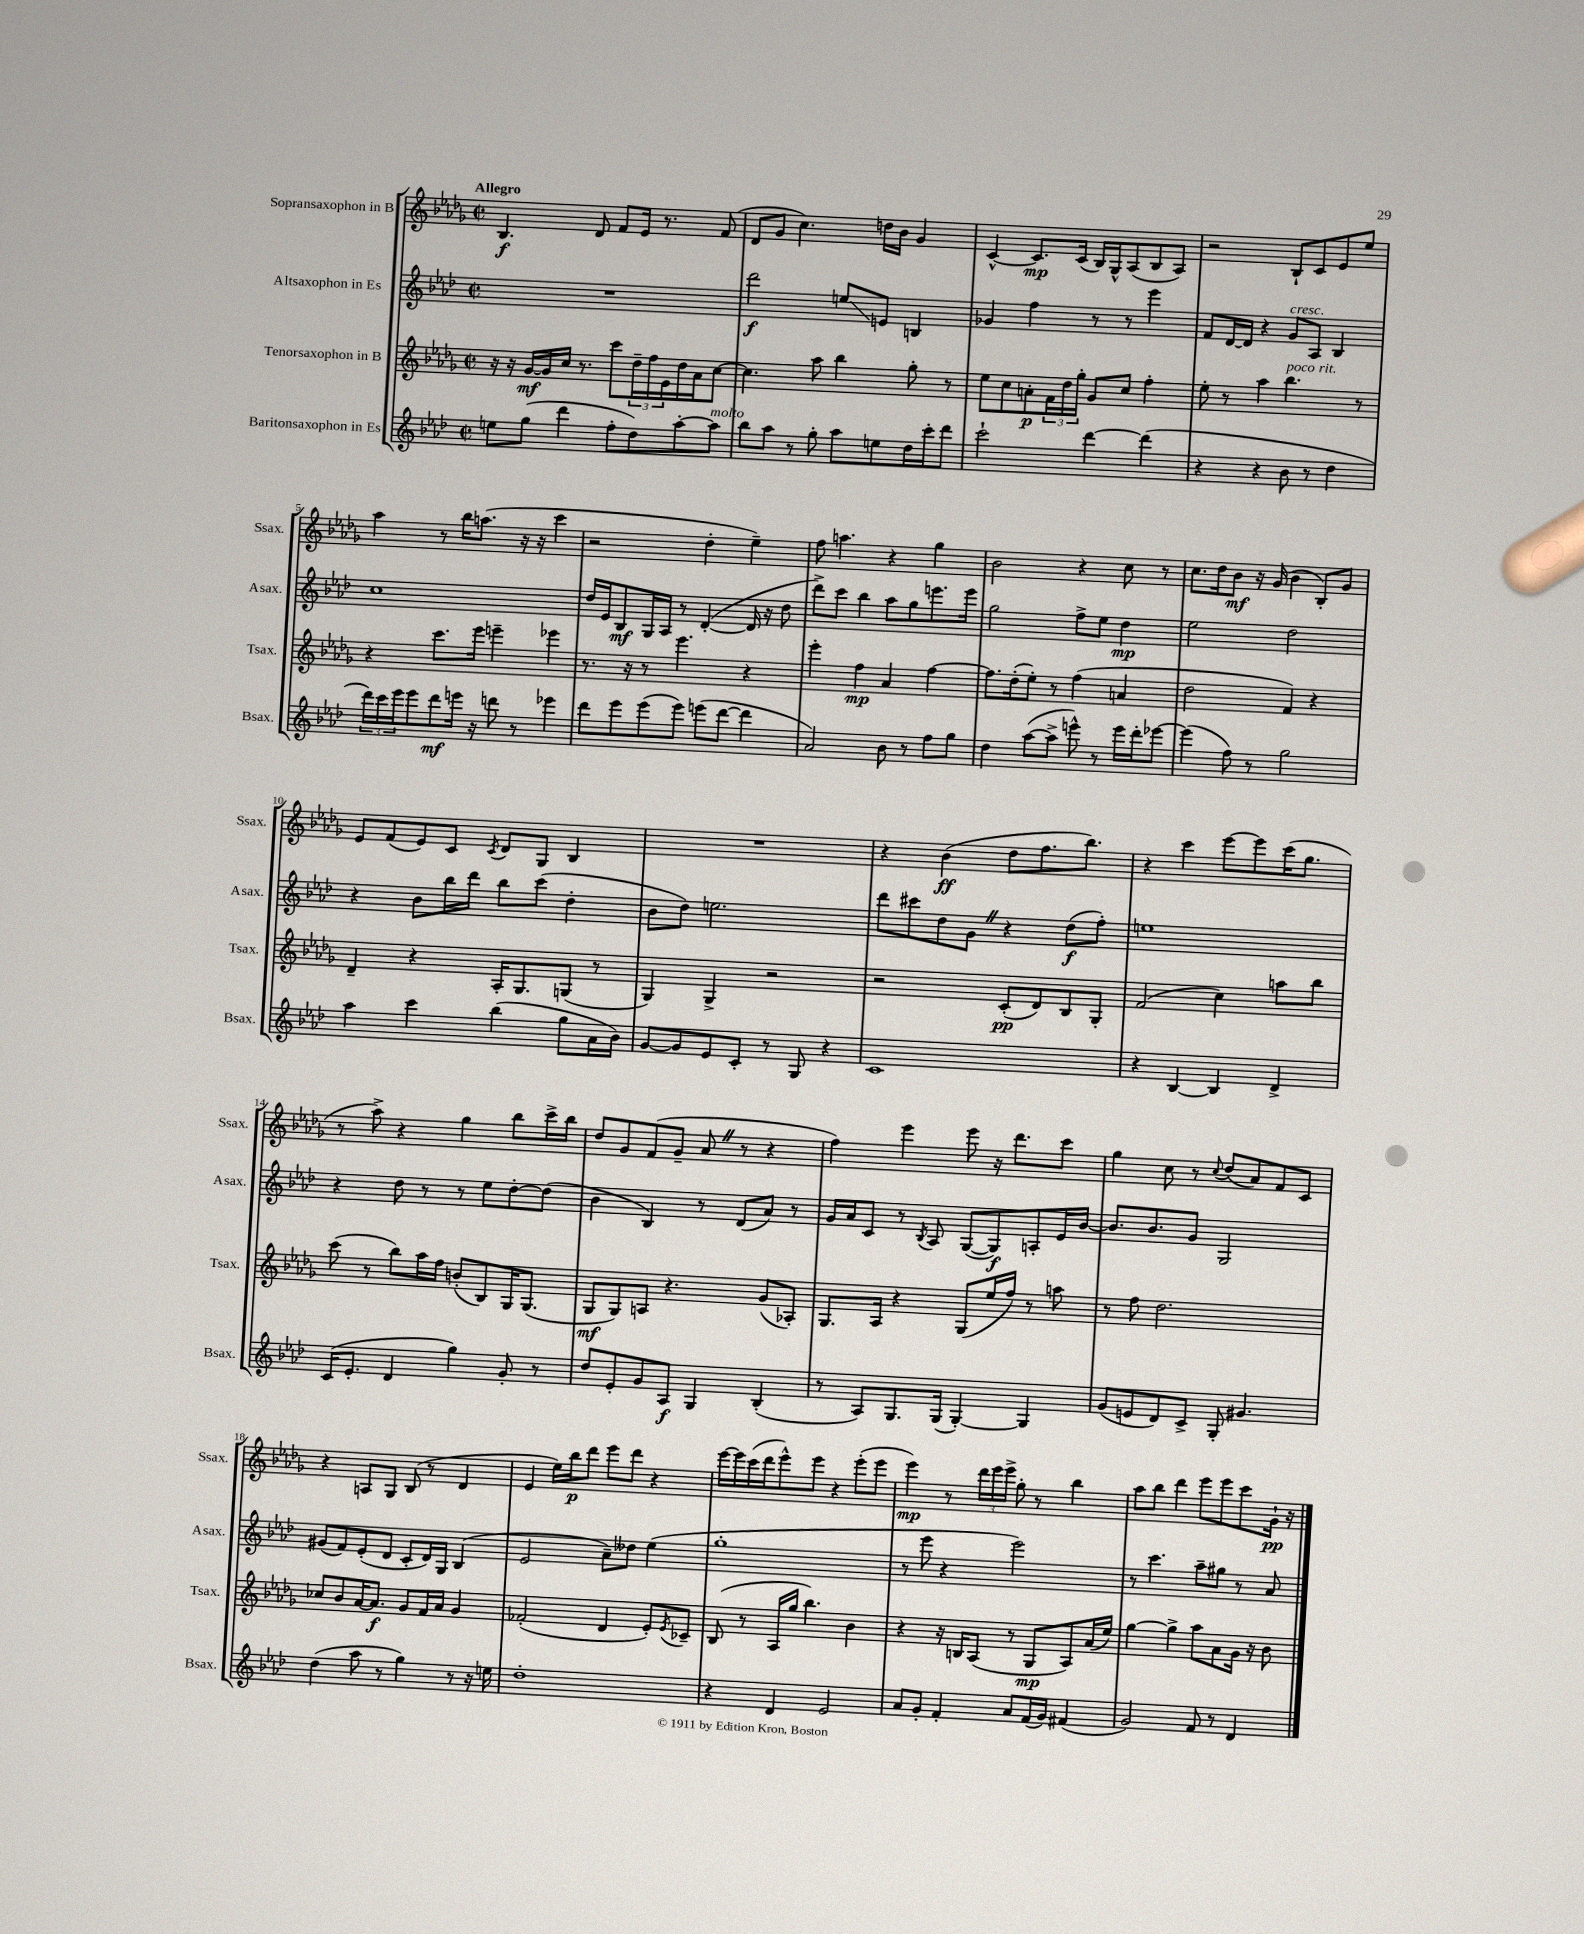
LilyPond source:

<<
\new StaffGroup <<
\new Staff = "s0" \with { instrumentName = "Sopransaxophon in B" shortInstrumentName = "Ssax." } {
    \clef treble \key des \major \defaultTimeSignature \time 2/2 \tempo "Allegro"
    bes4.\f des'8 f'8 ees'16 r8. f'8( |
    des'8 ges'8 c''4.) d''16 bes'16 ges'4 |
    c'4~-^ c'8.\mp c'16( bes16) ges16-^ aes8( bes8 aes8) |
    r2 bes8-! c'8 ees'8 ees''8 |
    aes''4 r8 bes''16 a''8.( r16 r16 c'''4 |
    r2 des''4-. ees''4--) |
    f''8 a''4. r4 ges''4 |
    bes'2 r4 c''8 r8 |
    c''8. des''16 bes'8\mf r16 ges'16( bes'4 bes8-.) ges'8 |
    ees'8 f'8( ees'8) c'8 \acciaccatura { c'8 } des'8 ges8 bes4 |
    R1 |
    r4 bes'4\ff( des''8 f''8. bes''8.) |
    r4 c'''4 ees'''8~ ees'''8 c'''16( ges''8. |
    r8 aes''8->) r4 ges''4 bes''8 c'''16-> bes''16 |
    des''8 ges'8 f'8( ges'8-- aes'8 \once \override BreathingSign.text = \markup { \musicglyph "scripts.caesura.straight" } \breathe r8 r4 |
    f''4) ees'''4 ees'''8 r16 des'''8. c'''8 |
    ges''4 c''8 r8 \appoggiatura { c''8 } des''8( aes'8) f'8 c'8 |
    r4 a8 ges8 bes8( r8 des'4 |
    ees'4 ees''16) bes''16\p des'''8 ees'''8 des'''8 r4 |
    ees'''16~ ees'''16 c'''16( des'''16 ees'''8-^) ees'''8 r4 ees'''8-.( ees'''8 |
    ees'''4\mp) r8 \tuplet 3/2 { des'''16 ees'''16 ees'''16-> } ges''8-. r8 bes''4 |
    aes''8 bes''8 des'''4 ees'''8 ees'''8 c'''8 ges'16-!\pp r16 \bar "|." |
}
\new Staff = "s1" \with { instrumentName = "Altsaxophon in Es" shortInstrumentName = "Asax." } {
    \clef treble \key aes \major \defaultTimeSignature \time 2/2
    R1 |
    des'''2\f e''8\glissando e'8 b4 |
    ges'4 f''4 r8 r8 ees'''4 |
    f'8 des'16~ des'16 r4 g'8^\markup { \italic "cresc." } aes8 bes4 |
    c''1 |
    des''16 ees'16 bes8\mf g16 aes16 r8 des'4~-.( des'16 r16 des''8 |
    des'''8->) c'''8 bes''4 aes''8 g''8 e'''8. e'''16 |
    g''2 f''8-> ees''8 des''4\mp |
    ees''2 des''2 |
    r4 bes'8 bes''16 des'''16 bes''8 c'''8( des''4-. |
    bes'8 des''8) e''2. |
    des'''8 cis'''8 des''8 g'8 \once \override BreathingSign.text = \markup { \musicglyph "scripts.caesura.straight" } \breathe r4 des''8\f( f''8-.) |
    e''1 |
    r4 des''8 r8 r8 ees''8 des''8~-. des''8( |
    bes'4 bes4) r8 des'8( aes'8) r8 |
    g'16 aes'16 c'8 r8 \acciaccatura { bes8 } aes8 g8~( g8\f) a8-. ees'16 bes'16~ |
    bes'8. bes'8. g'8 g2 |
    gis'8( f'8) ees'8-.( des'8 c'8-. des'16) g16 bes4( |
    ees'2 aes'8--) deses''8 ees''4( |
    g''1-. |
    r8 ees'''8 r4 ees'''2) |
    r8 c'''4. aes''8-- gis''8 r8 aes'8 \bar "|." |
}
\new Staff = "s2" \with { instrumentName = "Tenorsaxophon in B" shortInstrumentName = "Tsax." } {
    \clef treble \key des \major \defaultTimeSignature \time 2/2
    r16 r16 ges'16~\mf ges'16 c''16 r8. c'''8 \tuplet 3/2 { des''16-- f''16 ees'16 } des''16 aes'16 c''8~ |
    c''4. aes''8 bes''4 ges''8-. r8 |
    ees''8 c''8 a'8-.\p \tuplet 3/2 { f'16 des''16 ges''16-. } ges'8 c''8 f''4-. |
    ees''8-. r8 aes''4 bes''4.^\markup { \italic "poco rit." } r8 |
    r4 c'''8. ees'''16 e'''4-- ees'''4 |
    r8. r16 r8 ees'''4. r4 |
    ees'''4-. f''4\mp aes'4 f''4~ |
    f''8. des''16-.( ees''8-.) r8 f''4( a'4 |
    des''2 f'4) r4 |
    des'4-- r4 aes16-. ges8. g8( r8 |
    ges4) ges4-> r2 |
    r2 c'8-.\pp( des'8) bes8 ges8-. |
    f'2( c''4) a''8 bes''8 |
    c'''8( r8 bes''8) aes''16 f''16 b'8-.( bes8) ges16 ges8.( |
    ges8\mf ges8) a8 r4. ges'8( aes8-.) |
    ges8. aes16 r4 ges8( ees''16 f''16) r8 a''8 |
    r8 f''8 des''2. |
    ces''8 bes'8 aes'16~ aes'8.\f ges'8 f'16 aes'16 ges'4 |
    fes'2-.( des'4 ees'8-.) \acciaccatura { ees'8 } ces'8-- |
    bes8( r8 aes16 ges''16 bes''4.) bes'4 |
    r4 r16 b16 aes8( r8 ges8\mp aes8) aes'16( ees''16) |
    ges''4~ ges''4-> aes''8 aes'8 ges'16 r16 bes'8 \bar "|." |
}
\new Staff = "s3" \with { instrumentName = "Baritonsaxophon in Es" shortInstrumentName = "Bsax." } {
    \clef treble \key aes \major \defaultTimeSignature \time 2/2
    e''8 g''8( des'''4 f''8-. des''8) aes''8~-. aes''8^\markup { \italic "molto" } |
    bes''8 aes''8 r8 g''8-. aes''8 e''8 des''16 c'''16-. des'''8 |
    c'''2-! des'''4~ des'''4( |
    r4 r4 bes'8 r8 des''4 |
    \tuplet 3/2 { des'''16) c'''16 ees'''16 } ees'''8 des'''8\mf e'''16 r16 d'''8 r8 ees'''4 |
    des'''8 ees'''8 ees'''8( ees'''8) e'''8( des'''8~ des'''4 |
    aes'2) bes'8 r8 f''8 g''8 |
    des''4 aes''8~( aes''8-> e'''8-^) r8 e'''16 des'''16-. ees'''8~ |
    ees'''4( f''8) r8 g''2 |
    aes''4 c'''4 bes''4( g''8 aes'16 bes'16) |
    g'8~ g'8 ees'8 c'8-. r8 g8 r4 |
    c'1 |
    r4 bes4~ bes4 des'4-> |
    c'16( ees'8.-. des'4 g''4) g'8-. r8 |
    des''8 ees'8-. g'8 aes8\f g4 bes4-.( |
    r8 aes8) g8. g16( g4~-.) g4 |
    g'8( e'8 des'8) c'8-> g8-. gis'4. |
    des''4( aes''8 r8 g''4) r8 r16 e''16 |
    des''1-. |
    r4 des'4 ees'2 |
    aes'8 g'8-. f'4-. aes'8 f'16( g'16) fis'4( |
    g'2) f'8 r8 des'4 \bar "|." |
}
>>
>>
